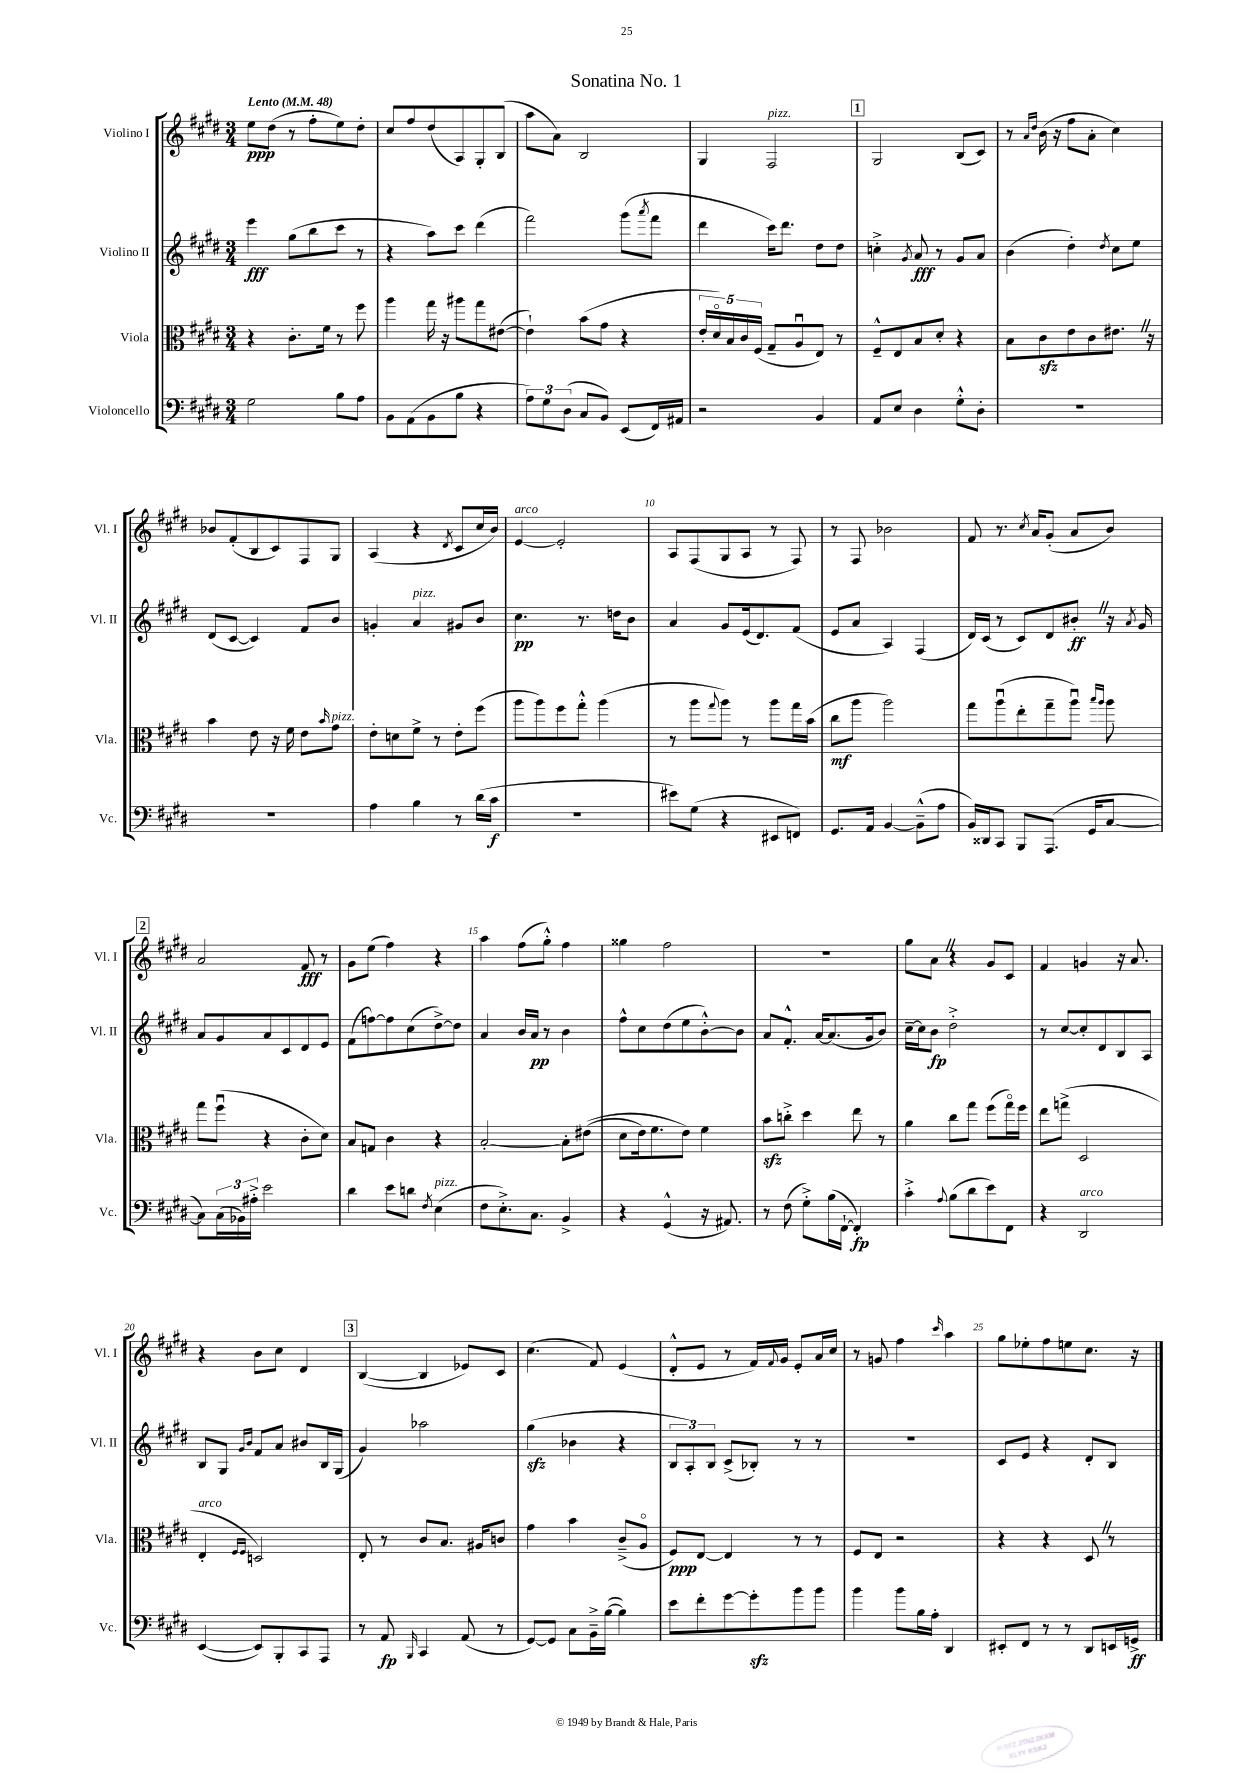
\header { title = "Sonatina No. 1" }
<<
\new StaffGroup <<
\new Staff = "s0" \with { instrumentName = "Violino I" shortInstrumentName = "Vl. I" } {
    \clef treble \key e \major \numericTimeSignature \time 3/4 \tempo "Lento" 4 = 48
    e''8\ppp dis''8( r8 fis''8-. e''8) dis''8-. |
    cis''8 fis''8 dis''8( a8) gis8-. b8( |
    a''8 a'8) b2 |
    gis4 fis2^\markup { \italic "pizz." } |
    \mark \markup { \box "1" } gis2 b8( cis'8) |
    r8 \grace { a'16 dis''16 } b'16( r16 fis''8 a'8-. cis''4) |
    bes'8 fis'8-.( b8 cis'8) fis8 gis8 |
    a4( r4 \acciaccatura { dis'8 } cis'8 cis''16 b'16) |
    e'4~^\markup { \italic "arco" } e'2-. |
    a8 fis8( gis8 a8 r8 fis8) |
    r8 fis8 bes'2 |
    fis'8 r8. \acciaccatura { cis''8 } a'16 gis'8-.( a'8 b'8) |
    \mark \markup { \box "2" } a'2 fis'8\fff r8 |
    gis'8 e''8( fis''4) r4 |
    a''4 fis''8( gis''8-.-^) fis''4 |
    gisis''4 fis''2 |
    R2. |
    gis''8 a'8 \once \override BreathingSign.text = \markup { \musicglyph "scripts.caesura.straight" } \breathe r4 gis'8 cis'8 |
    fis'4 g'4 r16 a'8. |
    r4 b'8 cis''8 dis'4 |
    \mark \markup { \box "3" } b4~( b4 ees'8) cis'8 |
    cis''4.( fis'8) e'4( |
    dis'8-.-^ e'8 r8 fis'16) \appoggiatura { fis'8 } gis'16 e'8-. a'16 cis''16 |
    r8 g'8 fis''4 \grace { cis'''16 } a''4 |
    gis''8 ees''8-. fis''8 e''8 cis''8. r16 \bar "|." |
}
\new Staff = "s1" \with { instrumentName = "Violino II" shortInstrumentName = "Vl. II" } {
    \clef treble \key e \major \numericTimeSignature \time 3/4
    e'''4\fff gis''8( b''8 cis'''8 r8 |
    r4 a''8) cis'''8 dis'''4( |
    fis'''2) gis'''8( \acciaccatura { a'''8 } fis'''8 |
    dis'''4 cis'''16) dis'''8. dis''8 dis''8 |
    \mark \markup { \box "1" } c''4-.-> \acciaccatura { gis'8 } a'8\fff r8 gis'8 a'8 |
    b'4( dis''4-.) \acciaccatura { dis''8 } cis''8 e''8 |
    dis'8( cis'8~ cis'4) fis'8 b'8 |
    g'4-. a'4^\markup { \italic "pizz." } gis'8 b'8 |
    cis''4.\pp r8. d''16 b'8 |
    a'4 gis'8 e'16( dis'8.) fis'8( |
    e'8 a'8 a4) fis4( |
    dis'16) cis'16( r8 cis'8) dis'8 bis'8-.\ff \once \override BreathingSign.text = \markup { \musicglyph "scripts.caesura.straight" } \breathe r16 \acciaccatura { a'8 } gis'16 |
    \mark \markup { \box "2" } a'8 gis'8 a'8 cis'8 dis'8 e'8 |
    fis'8( f''8~) f''8 cis''8( dis''8~->) dis''8 |
    a'4 b'16 a'16\pp r8 b'4 |
    fis''8-^ cis''8 dis''8( e''8 b'8~-.-^) b'8 |
    a'8 fis'8.-.-^ a'16~ a'8.( gis'16 b'8) |
    cis''16~-- cis''16 b'8\fp dis''2-.-> |
    r8 cis''8~ cis''8-. dis'8 b8 a8 |
    b8 gis8 \grace { gis'16 b'16 } fis'8 a'8 bis'8 b16 gis16( |
    \mark \markup { \box "3" } gis'4) aes''2 |
    gis''4\sfz( bes'4 r4 |
    \tuplet 3/2 { b8 a8-.) b8 } cis'8->( bes8-.) r8 r8 |
    R2. |
    cis'8 e'8 r4 dis'8-. b8 \bar "|." |
}
\new Staff = "s2" \with { instrumentName = "Viola" shortInstrumentName = "Vla." } {
    \clef alto \key e \major \numericTimeSignature \time 3/4
    r4 cis'8.-. fis'16 r8 fis''8 |
    a''4 gis''16 r16 ais''8 gis''8 eis'8~( |
    eis'4-!) b'8( gis'8 r4 |
    \tuplet 5/4 { e'16-. dis'16\flageolet) b16 cis'16 fis16( } gis8-- a8\downbow e8) r8 |
    \mark \markup { \box "1" } fis8---^ e8 b8 dis'8-. r4 |
    b8 cis'8\sfz e'8 cis'8 eis'8. \once \override BreathingSign.text = \markup { \musicglyph "scripts.caesura.straight" } \breathe r16 |
    b'4 e'8 r16 fis'16 e'8 \grace { b'16 } gis'8^\markup { \italic "pizz." } |
    e'8-. d'8 fis'8-> r8 e'8-. fis''8( |
    a''8 a''8) fis''8 gis''8-.-^ a''4( |
    r8 a''8 \appoggiatura { gis''8 } a''8) r8 a''8 gis''16 b'16( |
    cis''8\mf a''8 a''2) |
    gis''8 a''8\downbow( e''8-. gis''8-- a''8\downbow) \grace { b''16 a''16 } a''8 |
    \mark \markup { \box "2" } gis''8 fis''8\downbow( r4 cis'8-. dis'8) |
    b8 g8 cis'4 r4 |
    b2~-. b8-. eis'8(\( |
    dis'8 e'16) fis'8. e'8\) fis'4 |
    b'8\sfz c''8-.-> dis''4 e''8 r8 |
    a'4 cis''8 gis''8 fis''8( gis''16\flageolet) fis''16 |
    e''8 g''8->( dis2 |
    e4-.^\markup { \italic "arco" } \grace { fis16 fis16 } d2) |
    \mark \markup { \box "3" } e8-. r8 cis'8 b8. ais16 c'8 |
    gis'4 b'4 cis'8--->( a8\flageolet |
    fis8\ppp) e8~ e4 r8 r8 |
    fis8 e8 r2 |
    r4 r4 dis8 \once \override BreathingSign.text = \markup { \musicglyph "scripts.caesura.straight" } \breathe r8 \bar "|." |
}
\new Staff = "s3" \with { instrumentName = "Violoncello" shortInstrumentName = "Vc." } {
    \clef bass \key e \major \numericTimeSignature \time 3/4
    gis2 b8 a8 |
    b,8 a,8( b,8 b8 r4 |
    \tuplet 3/2 { a8) gis8 dis8( } cis8 b,8) e,8( fis,16) ais,16 |
    r2 b,4 |
    \mark \markup { \box "1" } a,8 e8 dis4 gis8-.-^ dis8-. |
    R2. |
    R2. |
    a4 b4 r8 dis'16( cis'16\f |
    R2. |
    eis'8) gis8( r4 eis,8 f,8) |
    gis,8. a,16 b,4~ b,8---^( a8 |
    b,16) disis,16 cis,8 b,,8 a,,8.( gis,16 cis8~ |
    \mark \markup { \box "2" } cis8) \tuplet 3/2 { cis16( bes,16) ais16-.-> } e'2 |
    dis'4 e'8 d'8 \acciaccatura { fis8 } e4^\markup { \italic "pizz." }( |
    fis8 e8.-.->) cis8. b,4-> |
    r4 gis,4-^( r16 ais,8.) |
    r8 fis8( gis8-.->) b16( fis,16~-! fis,4-.\fp) |
    cis'4-.-> \appoggiatura { a8 } b8( dis'8 e'8) fis,8 |
    r4 dis,2^\markup { \italic "arco" } |
    e,4~( e,8) b,,8-. cis,8 a,,8 |
    \mark \markup { \box "3" } r8 a,8\fp \grace { b,,16 } cis,4 a,8( r8 |
    gis,8~) gis,8 cis8 b,16---> b16~( b4) |
    e'8 fis'8-. gis'8~ gis'8-.\sfz b'8 b'8 |
    b'4 b'8 b16 a16-. dis,4 |
    eis,8-. fis,8 r8 r8 dis,8 e,16 g,16->\ff \bar "|." |
}
>>
>>
\layout { \context { \Score \override BarNumber.break-visibility = ##(#f #t #t) barNumberVisibility = #(every-nth-bar-number-visible 5) } }
